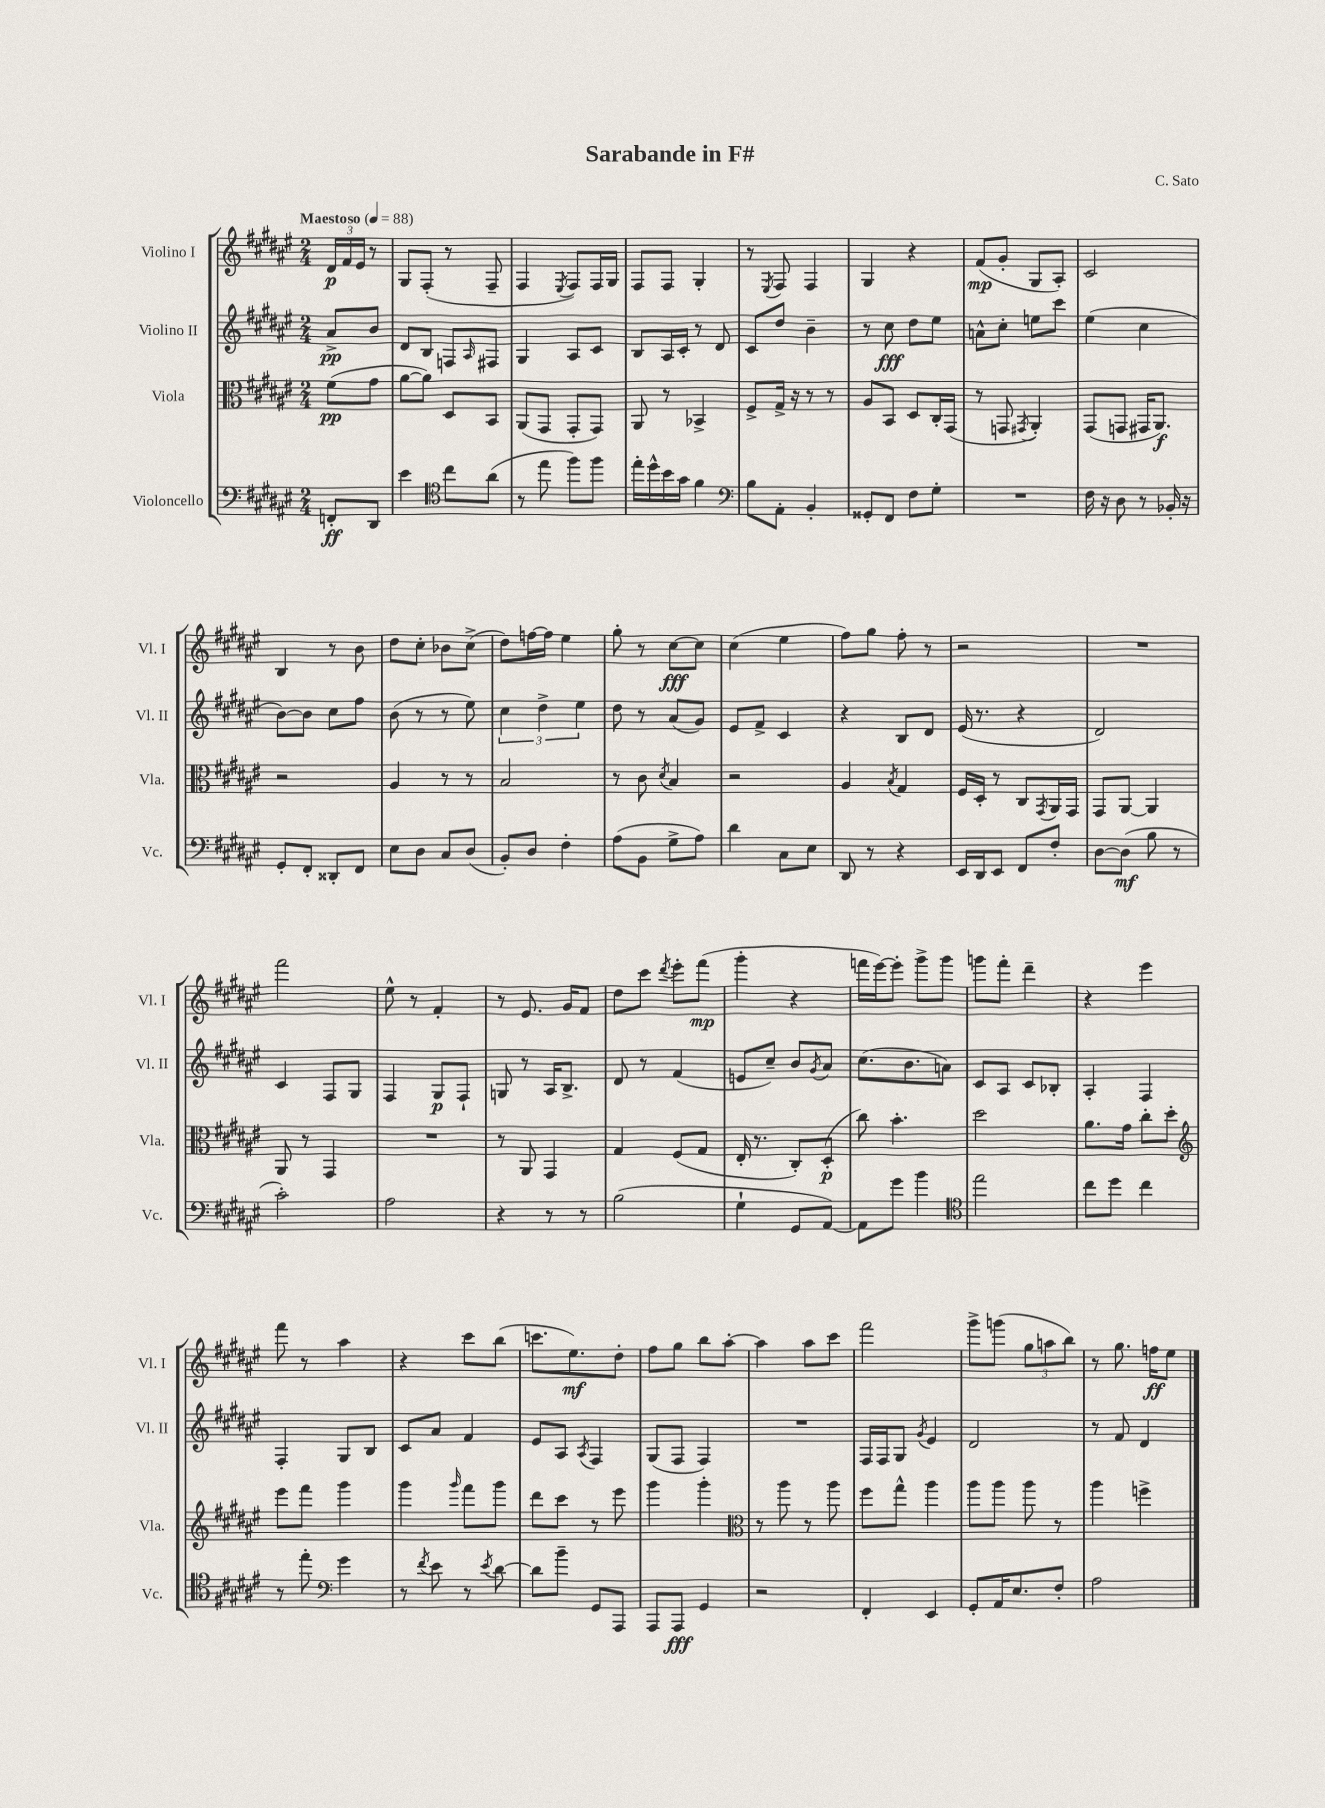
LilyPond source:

\header { title = "Sarabande in F#" composer = "C. Sato" }
<<
\new StaffGroup <<
\new Staff = "s0" \with { instrumentName = "Violino I" shortInstrumentName = "Vl. I" } {
    \clef treble \key fis \major \numericTimeSignature \time 2/4 \partial 4 \tempo "Maestoso" 4 = 88
    \tuplet 3/2 { dis'16\p fis'16 eis'16 } r8 |
    gis8 fis8-.( r8 fis8-- |
    fis4 \acciaccatura { eis8 } fis8) fis16 gis16 |
    fis8 fis8 gis4-. |
    r8 \acciaccatura { eis8 } fis8 fis4 |
    gis4 r4 |
    fis'8\mp( gis'8-. gis8 ais8-.) |
    cis'2 |
    b4 r8 b'8 |
    dis''8 cis''8-. bes'8 cis''8->( |
    dis''8) f''16~ f''16 eis''4 |
    gis''8-. r8 cis''8~\fff cis''8 |
    cis''4( eis''4 |
    fis''8) gis''8 fis''8-. r8 |
    r2 |
    R2 |
    fis'''2 |
    eis''8-^ r8 fis'4-. |
    r8 eis'8. gis'16 fis'8 |
    dis''8 cis'''8 \acciaccatura { dis'''8 } eis'''8-. fis'''8\mp( |
    gis'''4-. r4 |
    f'''16 eis'''16~) eis'''8-. gis'''8-> gis'''8 |
    g'''8 fis'''8-. dis'''4-- |
    r4 eis'''4 |
    fis'''8 r8 ais''4 |
    r4 cis'''8 b''8( |
    c'''8. eis''8.\mf) dis''8-. |
    fis''8 gis''8 b''8 ais''8~-. |
    ais''4 ais''8 cis'''8 |
    fis'''2 |
    gis'''8-> g'''8( \tuplet 3/2 { gis''8 a''8 b''8) } |
    r8 gis''8. f''16\ff eis''8 \bar "|." |
}
\new Staff = "s1" \with { instrumentName = "Violino II" shortInstrumentName = "Vl. II" } {
    \clef treble \key fis \major \numericTimeSignature \time 2/4 \partial 4
    ais'8->\pp b'8 |
    dis'8 b8 f8 \grace { ais16 } fis8 |
    gis4 ais8 cis'8 |
    b8 ais16 cis'16-. r8 dis'8 |
    cis'8 dis''8 b'4-- |
    r8 cis''8\fff dis''8 eis''8 |
    a'8-^ cis''8-. e''8 cis'''8 |
    eis''4( cis''4 |
    b'8~) b'8 cis''8 fis''8 |
    b'8( r8 r8 eis''8) |
    \tuplet 3/2 { cis''4 dis''4-> eis''4 } |
    dis''8 r8 ais'8( gis'8) |
    eis'8 fis'8-> cis'4 |
    r4 b8 dis'8 |
    eis'16( r8. r4 |
    dis'2) |
    cis'4 fis8 gis8 |
    fis4 gis8\p fis8-! |
    g8 r8 ais16 b8.-> |
    dis'8 r8 fis'4( |
    e'8 cis''8--) b'8 \acciaccatura { gis'8 } ais'8 |
    cis''8.( b'8. a'8) |
    cis'8 ais8 cis'8 bes8-. |
    ais4-. fis4 |
    fis4-. gis8 b8 |
    cis'8 ais'8 fis'4 |
    eis'8 ais8 \acciaccatura { ais8 } fis4 |
    gis8( fis8 fis4) |
    R2 |
    fis16 fis16 gis8 \acciaccatura { gis'8 } eis'4 |
    dis'2 |
    r8 fis'8 dis'4 \bar "|." |
}
\new Staff = "s2" \with { instrumentName = "Viola" shortInstrumentName = "Vla." } {
    \clef alto \key fis \major \numericTimeSignature \time 2/4 \partial 4
    fis'8\pp( gis'8 |
    ais'8~ ais'8) dis8 b,8 |
    ais,8( gis,8 gis,8-. gis,8) |
    ais,8 r8 bes,4-> |
    fis8-> gis16-> r16 r8 r8 |
    ais8 b,8 dis8 cis16-. gis,16( |
    r8 g,8 \acciaccatura { gis,8 } ais,4-.) |
    gis,8( g,8 gis,16 ais,8.\f) |
    r2 |
    ais4 r8 r8 |
    b2 |
    r8 cis'8 \acciaccatura { dis'8 } b4 |
    r2 |
    ais4 \acciaccatura { b8 } gis4 |
    fis16 dis16-. r8 cis8 \acciaccatura { gis,8 } ais,16 gis,16 |
    gis,8 ais,8~ ais,4 |
    ais,8 r8 gis,4 |
    R2 |
    r8 ais,8 gis,4 |
    gis4 fis8( gis8 |
    eis16-. r8. cis8-.) dis8-.\p( |
    cis''8) b'4.-. |
    dis''2 |
    ais'8. gis'16 cis''8-. dis''8-. |
    \clef treble eis'''8 fis'''8 gis'''4 |
    gis'''4 \grace { gis'''16 } fis'''8 gis'''8 |
    dis'''8 cis'''8 r8 eis'''8 |
    gis'''4 gis'''4-. |
    \clef alto r8 ais''8 r8 ais''8 |
    fis''8 gis''8-^ ais''4 |
    ais''8 ais''8 ais''8 r8 |
    ais''4 f''4-> \bar "|." |
}
\new Staff = "s3" \with { instrumentName = "Violoncello" shortInstrumentName = "Vc." } {
    \clef bass \key fis \major \numericTimeSignature \time 2/4 \partial 4
    f,8-.\ff dis,8 |
    eis'4 \clef tenor cis''8 ais'8( |
    r8 eis''8 fis''8) fis''8 |
    eis''16-. dis''16-^ b'16 gis'16 fis'4 |
    \clef bass b8 ais,8-. b,4-. |
    gisis,8-. fis,8 fis8 gis8-. |
    R2 |
    fis16 r16 dis8 r8 bes,16-. r16 |
    gis,8-. fis,8-. disis,8-. fis,8 |
    eis8 dis8 cis8 dis8( |
    b,8-.) dis8 fis4-. |
    ais8( b,8 gis8-> ais8) |
    dis'4 cis8 eis8 |
    dis,8 r8 r4 |
    eis,16 dis,16 eis,8 fis,8 fis8-. |
    dis8~ dis8\mf( b8 r8 |
    cis'2-.) |
    ais2 |
    r4 r8 r8 |
    b2( |
    gis4-! gis,8 ais,8~) |
    ais,8 gis'8 b'4 |
    \clef tenor eis''2 |
    cis''8 dis''8 cis''4 |
    r8 eis''8-. \clef bass gis'4 |
    r8 \acciaccatura { fis'8 } eis'8 r8 \acciaccatura { eis'8 } dis'8~ |
    dis'8 b'8-- gis,8 ais,,8 |
    ais,,8 ais,,8\fff gis,4 |
    r2 |
    fis,4-. eis,4 |
    gis,8-. ais,16 eis8. fis8-. |
    ais2 \bar "|." |
}
>>
>>
\layout { \context { \Score \remove "Bar_number_engraver" } }
